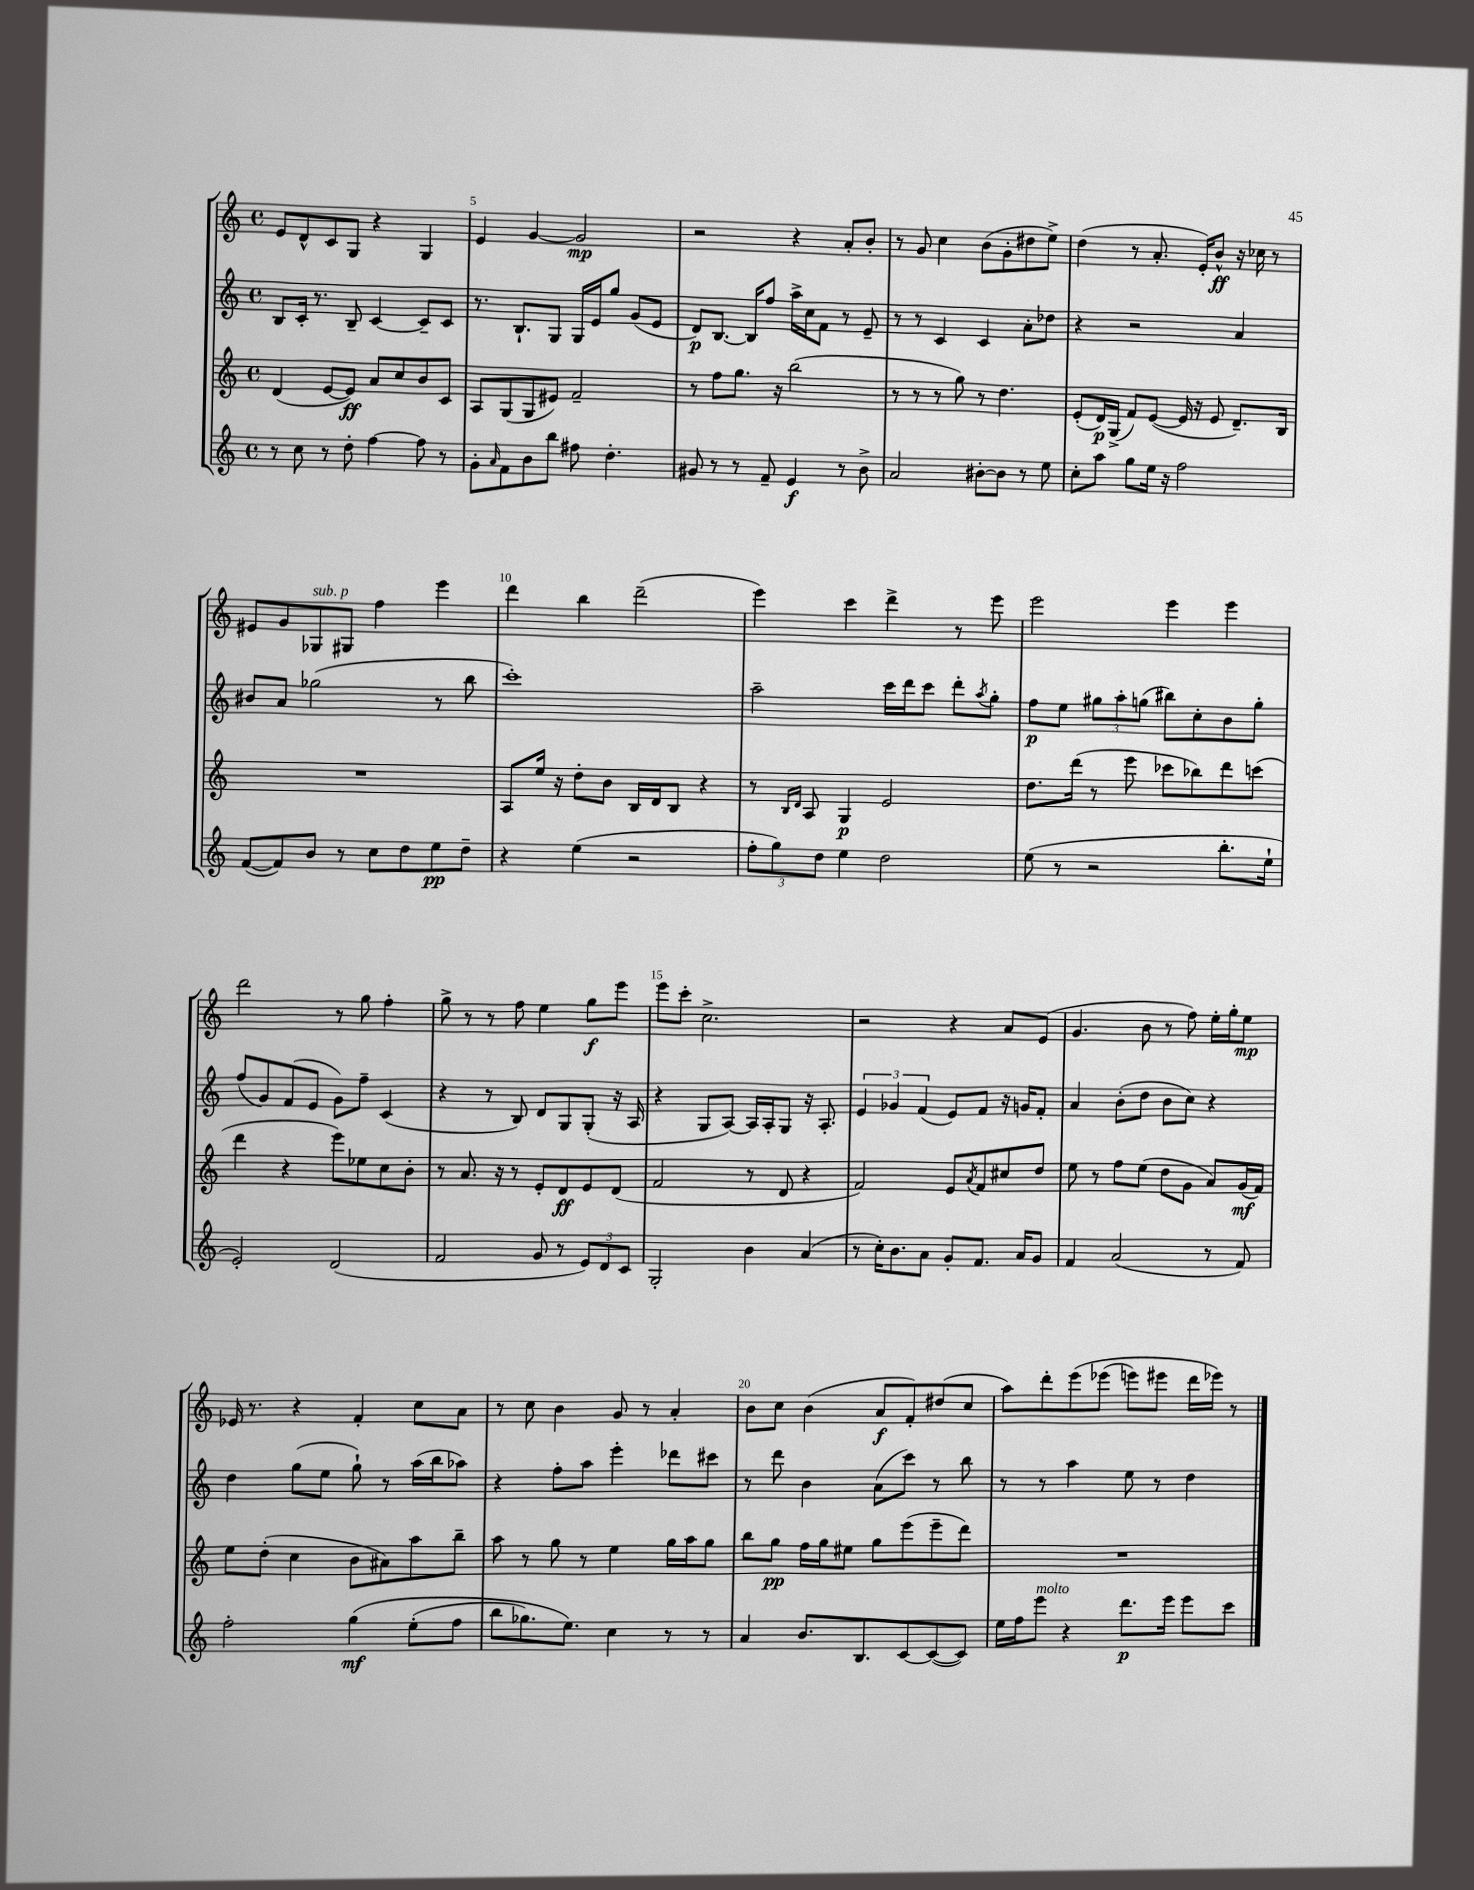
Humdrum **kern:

**kern	**kern	**kern	**kern
*staff4	*staff3	*staff2	*staff1
*clefG2	*clefG2	*clefG2	*clefG2
*k[]	*k[]	*k[]	*k[]
*M4/4	*M4/4	*M4/4	*M4/4
*met(c)	*met(c)	*met(c)	*met(c)
8r	(4d	8B	8e
8cc	.	16c'	8d^^
.	.	8.r	.
8r	[8e	.	8c
8dd'	8e])	8B~	8G
[4ff	8a	[4c	4r
.	8cc	.	.
8ff]	8b	8c~]	4G
8r	8c	8c	.
=	=	=	=
8g'	8A	8.r	4e
16qqa	.	.	.
8f	(8G	.	.
.	.	8.B`	.
8b	8G	.	[4g
8bb	8e#)	8G	.
8ff#	2f~	16G	2g]
.	.	16e	.
4.dd'	.	8gg	.
.	.	(8g	.
.	.	8e	.
=	=	=	=
8g#	8r	8d)	2r
8r	8ff	[8.B	.
8r	8.gg	.	.
.	.	16B]	.
8f~	.	8ff	.
.	16r	.	.
4e	(2bb	16aa^	4r
.	.	16cc	.
.	.	8f	.
8r	.	8r	8a'
8b^	.	8e~	8b'
=	=	=	=
2a	8r	8r	8r
.	8r	8r	8g
.	8r	4c	4cc
.	8gg)	.	.
[8b#'	8r	4c	(8b
8b#]	4.dd	.	8g'
8r	.	8a'	8dd#
8ee	.	8dd-	8ee^)
=	=	=	=
8cc'	(8e'	4r	(4dd
8aa	16d)	.	.
.	(16G^	.	.
8gg	8f)	2r	8r
16ee	([8e	.	8.a'
16r	.	.	.
2ff	16e]	.	.
.	16r	.	16e')
.	8e	.	8b^^
.	8.d~)	4a	16r
.	.	.	16cc-
.	.	.	8r
.	16B	.	.
=	=	=	=
([8f	1r	8b#	8e#
8f])	.	8a	8g
8b	.	(2gg-	8G-
8r	.	.	8G#
8cc	.	.	4ff
8dd	.	.	.
8ee	.	8r	4eee
8dd~	.	8bb	.
=	=	=	=
4r	8A	1ccc')	4ddd
.	16ee	.	.
.	16r	.	.
(4ee	8dd'	.	4bb
.	8b	.	.
2r	16B	.	(2ddd~
.	16d	.	.
.	8B	.	.
.	4r	.	.
=	=	=	=
12ff'	8r	2aa~	4eee)
12gg)	.	.	.
.	16qqB	.	.
.	16qqd	.	.
.	8A	.	.
12dd	.	.	.
4ee	4G	.	4ccc
2dd	2e	16ccc	4ddd^
.	.	16ddd	.
.	.	8ccc	.
.	.	8ddd'	8r
.	.	8qaa	.
.	.	8gg'	8eee
=	=	=	=
(8ee	8.dd	8ff	2eee
8r	.	8ee	.
.	(16ddd	.	.
2r	8r	12gg#	.
.	.	12aa'	.
.	8eee	.	.
.	.	(12gg	.
.	8ccc-	8bb#)	4eee
.	8bb-)	8cc'	.
8.bb'	8ddd	8b	4eee
.	(8ccc	8gg'	.
16ee`	.	.	.
=	=	=	=
2e')	4ddd	(8ff	2ddd
.	.	8g)	.
.	4r	(8f	.
.	.	8e	.
(2d	8eee)	8g)	8r
.	8ee-	8ff~	8gg
.	8cc	(4c	4ff'
.	8b'	.	.
=	=	=	=
2f	8r	4r	8gg^
.	8.a	.	8r
.	.	8r	8r
.	16r	.	.
.	8r	8B)	8ff
8g	8e'	8d	4ee
8r	8d	8G	.
12e)	8e	(8G'	8gg
12d	.	.	.
.	(8d	16r	8eee
12c	.	.	.
.	.	16A	.
=	=	=	=
2G'	2f	4r	8eee
.	.	.	8ccc'
.	.	8G	2.cc^
.	.	[8A)	.
4b	8r	16A]	.
.	.	16A'	.
.	8d	8G	.
(4a	4r	16r	.
.	.	8.A'	.
=	=	=	=
8r	2f)	6e	2r
16cc')	.	.	.
.	.	6g-	.
8.b	.	.	.
.	.	(6f	.
8a	.	.	.
8g'	8e	8e)	4r
.	8qa	.	.
8.f	8f	8f	.
.	8cc#	16r	8a
16a	.	16g	.
8g	8dd	8f'	(8e
=	=	=	=
4f	8ee	4a	4.g
.	8r	.	.
(2a	8ff	(8b'	.
.	(8ee	8dd	8b
.	8dd	8b	8r
.	8g	8cc)	8ff)
8r	8a)	4r	16ee'
.	.	.	16gg'
8f)	(16g	.	8ee
.	16f)	.	.
=	=	=	=
2ff'	8ee	4dd	16e-
.	.	.	8.r
.	(8dd'	.	.
.	4cc	(8gg	4r
.	.	8ee	.
&(4gg	8b	8gg`)	4f'
.	8a#)	8r	.
(8ee'	8aa	(16aa	8cc
.	.	16bb	.
8ff	8bb~	8aa-)	8a
=	=	=	=
8bb	8aa	4r	8r
8.gg-)	8r	.	8cc
.	8gg	8ff'	4b
8.ee&)	.	.	.
.	8r	8aa	.
4cc	4ee	4eee'	8g
.	.	.	8r
8r	16gg	8ddd-	4a'
.	16aa	.	.
8r	8gg	8ccc#	.
=	=	=	=
4a	8bb	8r	8b
.	8gg	8ddd	8cc
8.b	16ff	4b	(4b
.	16gg	.	.
.	8ee#	.	.
8.B	.	.	.
.	8gg	(8a	8a
[8c	(8eee	8ccc)	8f')
(8c_	8eee~	8r	(8dd#
8c])	8ddd)	8bb	8cc
=	=	=	=
16ee	1r	8r	8aa)
16ff	.	.	.
8eee	.	8r	8ddd'
4r	.	4aa	&(8eee
.	.	.	(8eee-
8.ddd	.	8ee	8eee)
.	.	8r	8eee#
16eee	.	.	.
8eee	.	4dd	16ddd
.	.	.	16eee-&)
8ccc	.	.	8r
==	==	==	==
*-	*-	*-	*-
